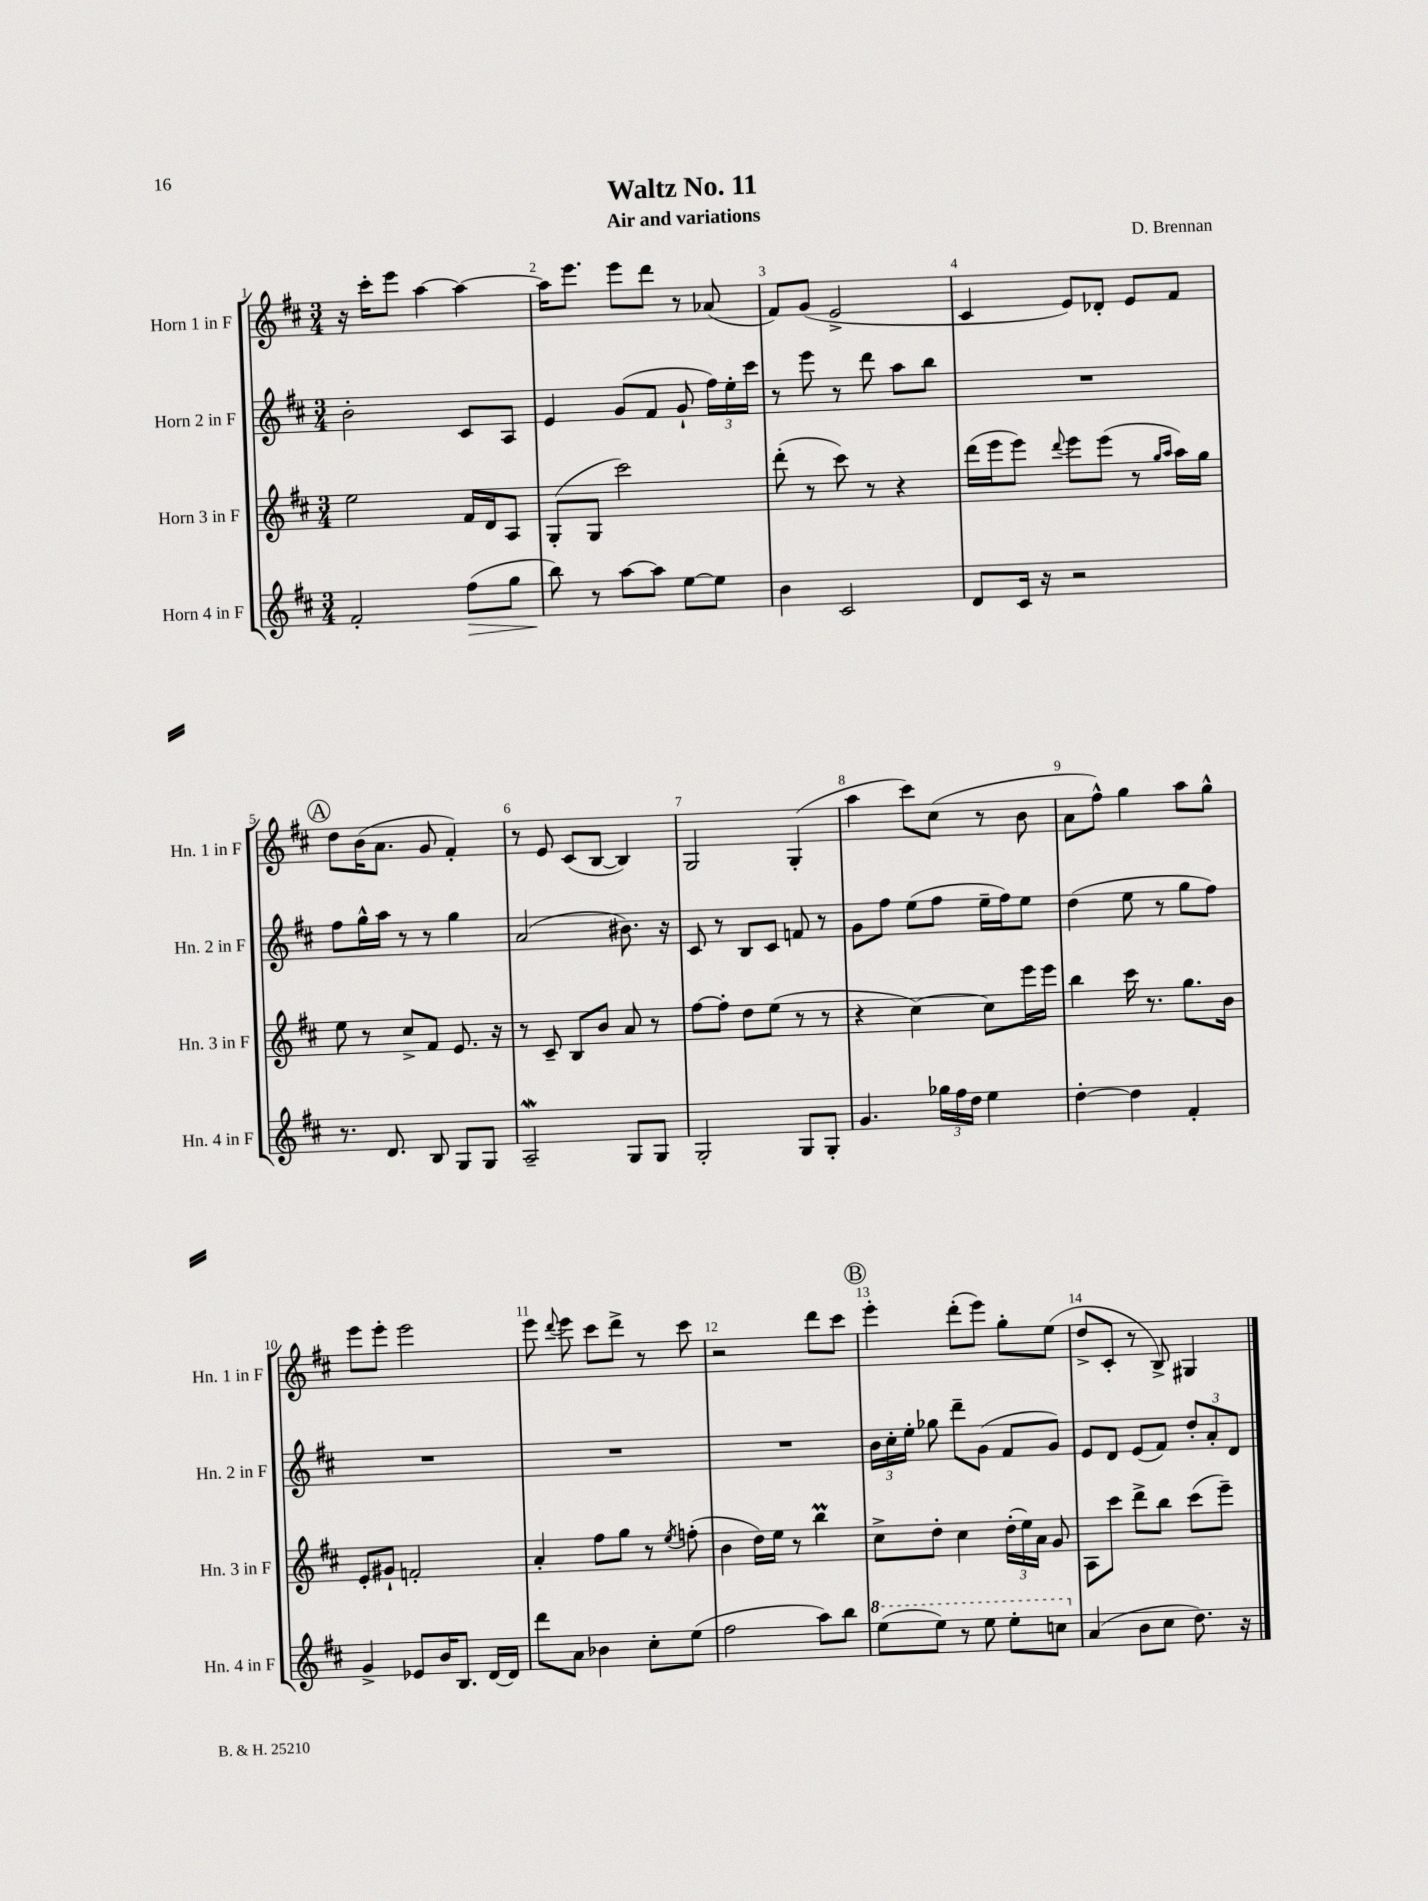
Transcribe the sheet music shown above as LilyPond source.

\header { title = "Waltz No. 11" composer = "D. Brennan" subtitle = "Air and variations" }
<<
\new StaffGroup <<
\new Staff = "s0" \with { instrumentName = "Horn 1 in F" shortInstrumentName = "Hn. 1 in F" } {
    \clef treble \key d \major \numericTimeSignature \time 3/4
    \autoBeamOff r16 cis'''16[-. e'''8] a''4~ a''4~ |
    a''16[ e'''8.] e'''8[ d'''8] r8 aes'8( |
    fis'8[) g'8]( e'2-> |
    cis'4 e'8[) des'8]-. e'8[ fis'8] |
    \mark \markup { \circle "A" } d''8[ b'16( a'8.] g'8 fis'4-.) |
    r8 e'8 cis'8[( b8]~ b4) |
    g2 g4-.( |
    a''4 cis'''8[) cis''8]( r8 b'8 |
    a'8[ fis''8]-^) g''4 a''8[ g''8]-^ |
    e'''8[ e'''8]-. e'''2 |
    e'''8 \appoggiatura { d'''8 } e'''8 cis'''8[ d'''8]-> r8 cis'''8 |
    r2 d'''8[ cis'''8] |
    \mark \markup { \circle "B" } e'''4-. d'''8[-.( e'''8]) g''8[-. e''8]( |
    d''8[-> cis'8]-. r8 b8->) gis4 \bar "|." |
}
\new Staff = "s1" \with { instrumentName = "Horn 2 in F" shortInstrumentName = "Hn. 2 in F" } {
    \clef treble \key d \major \numericTimeSignature \time 3/4
    \autoBeamOff b'2-. cis'8[ a8] |
    e'4 g'8[( fis'8] g'8-! \tuplet 3/2 { fis''16[) e''16-. cis'''16] } |
    r8 e'''8 r8 d'''8 a''8[ b''8] |
    R2. |
    \mark \markup { \circle "A" } fis''8[ g''16-^ a''16] r8 r8 g''4 |
    a'2( bis'8.) r16 |
    cis'8 r8 b8[ cis'8] f'8 r8 |
    g'8[ fis''8] e''8[( fis''8] e''16[-- fis''16) e''8] |
    d''4( e''8 r8 g''8[ fis''8]) |
    R2. |
    R2. |
    R2. |
    \mark \markup { \circle "B" } \tuplet 3/2 { b'16[ cis''16-. e''16]-. } ges''8 d'''8[-- g'8]( fis'8[ g'8]) |
    e'8[ d'8] e'8[( fis'8]) \tuplet 3/2 { d''8[-. a'8-. d'8] } \bar "|." |
}
\new Staff = "s2" \with { instrumentName = "Horn 3 in F" shortInstrumentName = "Hn. 3 in F" } {
    \clef treble \key d \major \numericTimeSignature \time 3/4
    \autoBeamOff e''2 fis'16[ d'16 a8] |
    g8[-.( g8] cis'''2) |
    d'''8-.( r8 cis'''8) r8 r4 |
    d'''16[( e'''16 e'''8]) \appoggiatura { d'''8 } e'''8[ e'''8]( r8 \grace { g''16[ a''16] } a''16[) g''16] |
    \mark \markup { \circle "A" } e''8 r8 cis''8[-> fis'8] e'8. r16 |
    r8 cis'8-- b8[ b'8] a'8 r8 |
    fis''8[~ fis''8]-. d''8[ e''8]( r8 r8 |
    r4 cis''4~) cis''8[ e'''16 e'''16] |
    b''4 cis'''16 r8. g''8.[ b'16] |
    e'8[-. gis'8]-! f'2-. |
    a'4-. fis''8[ g''8] r8 \acciaccatura { e''8 } f''8-.( |
    b'4 d''16[) e''16] r8 b''4\prall |
    \mark \markup { \circle "B" } cis''8[-> d''8]-. cis''4 \tuplet 3/2 { d''16[-.( e''16) a'16] } g'8 |
    a8[ cis'''8] d'''8[-> b''8] cis'''8[( e'''8]--) \bar "|." |
}
\new Staff = "s3" \with { instrumentName = "Horn 4 in F" shortInstrumentName = "Hn. 4 in F" } {
    \clef treble \key d \major \numericTimeSignature \time 3/4
    \autoBeamOff fis'2-. fis''8[\>( g''8] |
    b''8\!) r8 a''8[~ a''8] e''8[~ e''8] |
    b'4 cis'2 |
    d'8[ cis'16] r16 r2 |
    \mark \markup { \circle "A" } r8. d'8. b8 g8[ g8] |
    a2--\mordent g8[ g8] |
    g2-. g8[ g8]-. |
    g'4. \tuplet 3/2 { ges''16[ fis''16 d''16] } e''4 |
    d''4~-. d''4 fis'4-. |
    g'4-> ees'8[ b'16 b8.] d'16[~ d'16] |
    d'''8[ a'8] bes'4 cis''8[-. e''8]( |
    fis''2 a''8[) b''8] |
    \mark \markup { \circle "B" } \ottava #1 e'''8[( e'''8]) r8 e'''8 e'''8[-. c'''8] \ottava #0 |
    a'4( b'8[ cis''8] d''8.) r16 \bar "|." |
}
>>
>>
\layout { \context { \Score \override BarNumber.break-visibility = ##(#f #t #t) barNumberVisibility = #all-bar-numbers-visible } }
